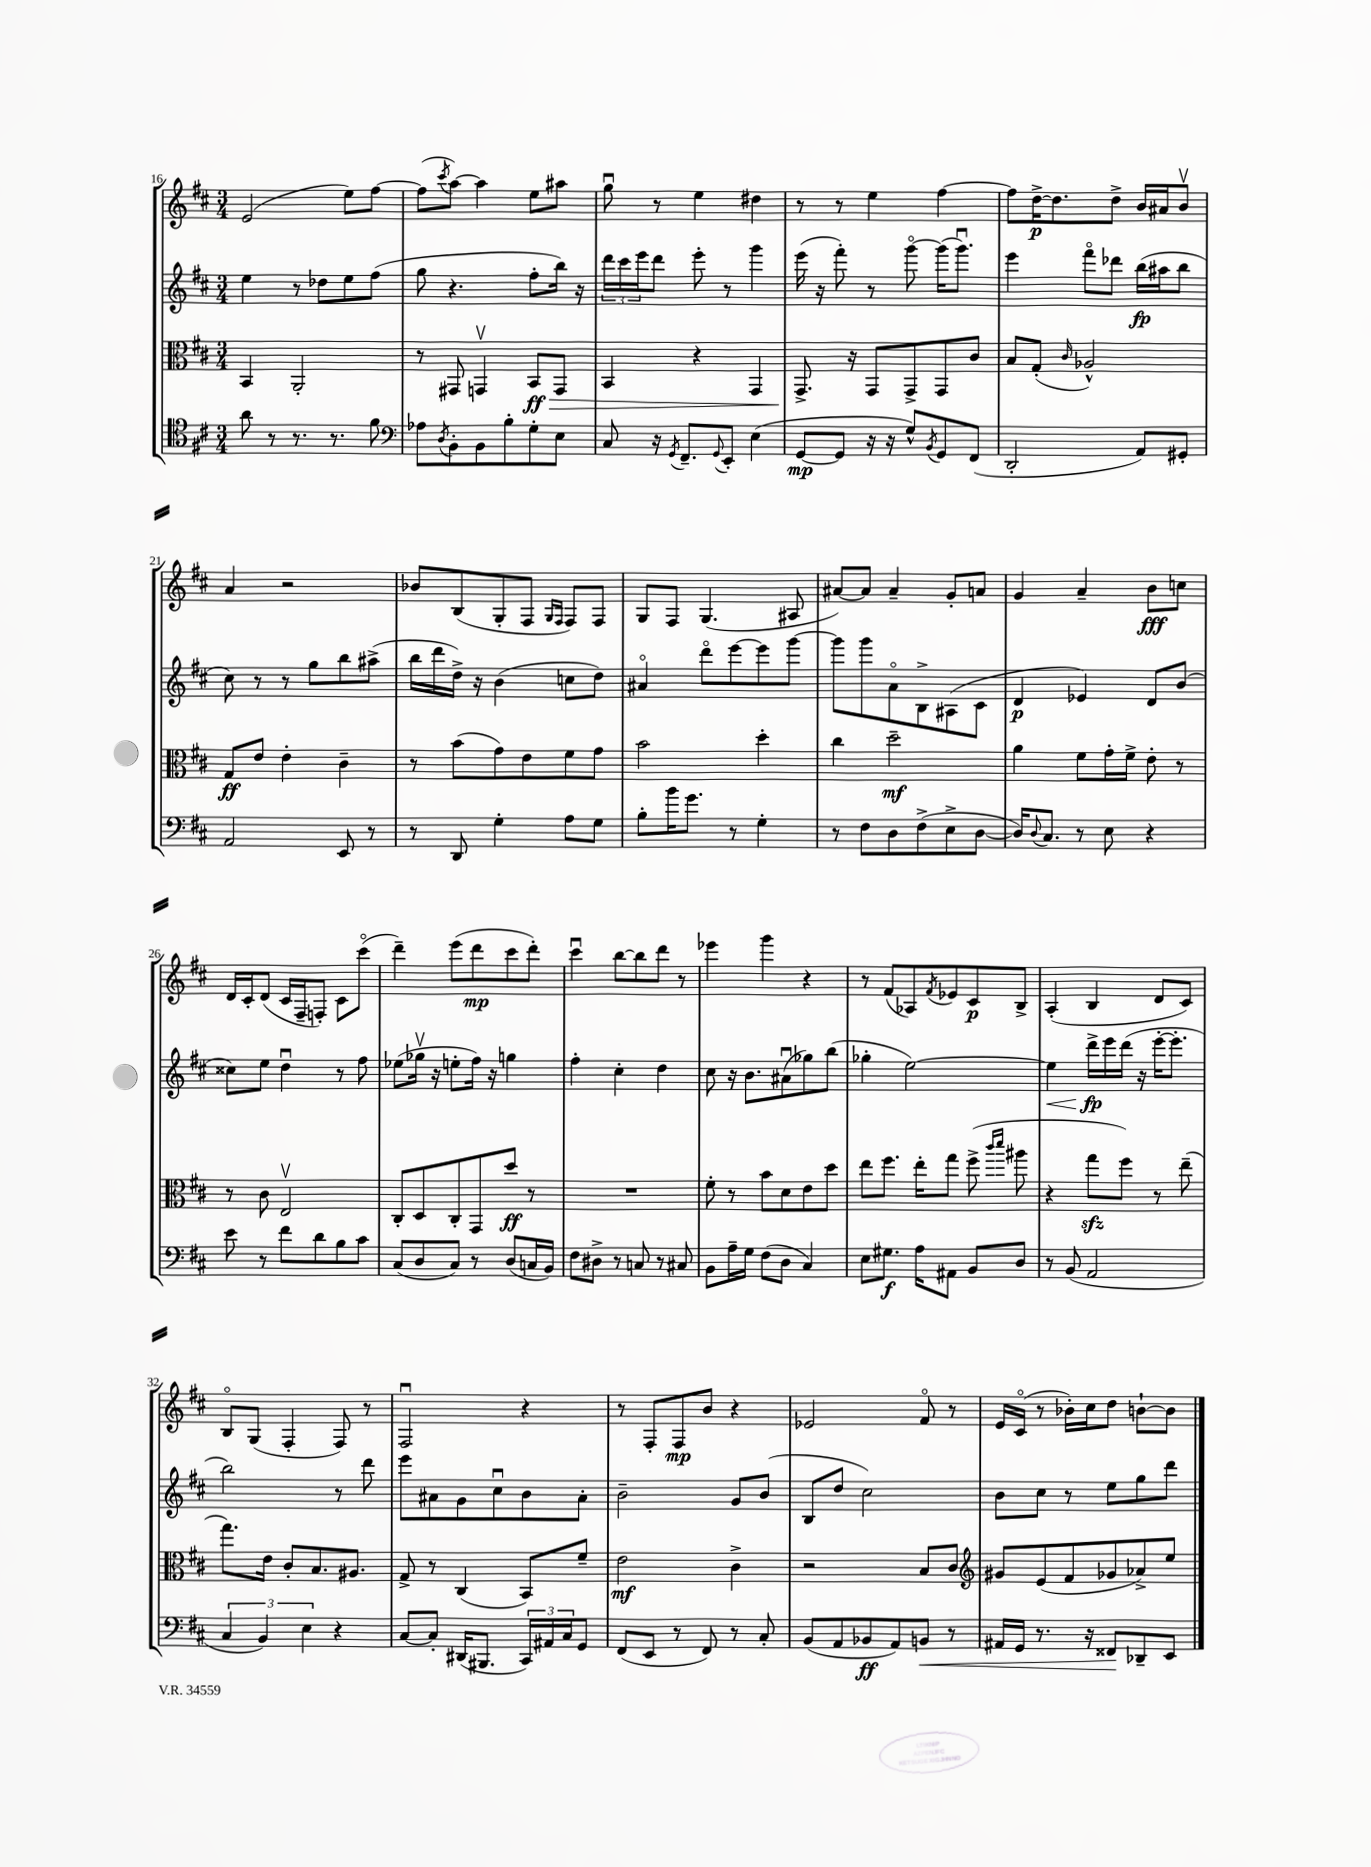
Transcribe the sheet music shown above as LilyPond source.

<<
\new StaffGroup <<
\new Staff = "s0" {
    \clef treble \key d \major \numericTimeSignature \time 3/4
    e'2( e''8) fis''8~ |
    fis''8( \acciaccatura { cis'''8 } a''8~) a''4 e''8 ais''8 |
    g''8\downbow r8 e''4 dis''4 |
    r8 r8 e''4 fis''4~ |
    fis''8 d''16~->\p d''8. d''8-> b'16 ais'16 b'8\upbow |
    a'4 r2 |
    bes'8 b8( g8-. fis8 \grace { g16 fis16 } fis8) fis8 |
    g8 fis8 g4.( ais8 |
    ais'8~) ais'8 ais'4-- g'8-. a'8 |
    g'4 a'4-- b'8\fff c''8 |
    d'16 cis'16-. d'8( cis'16 fis16-- f8-.) cis'8 cis'''8\flageolet( |
    d'''4--) e'''8( d'''8\mp cis'''8 d'''8-.) |
    cis'''4\downbow b''8~ b''8 d'''8 r8 |
    ees'''4 g'''4 r4 |
    r8 fis'8( aes8) \acciaccatura { fis'8 } ees'8 cis'8\p b8-> |
    a4-.( b4 d'8 cis'8) |
    b8\flageolet g8( fis4-. fis8) r8 |
    fis2\downbow r4 |
    r8 fis8-. fis8\mp b'8 r4 |
    ees'2 fis'8\flageolet r8 |
    e'16 cis'16\flageolet( r8 bes'16-.) cis''16 d''8 b'8~-! b'8 \bar "|." |
}
\new Staff = "s1" {
    \clef treble \key d \major \numericTimeSignature \time 3/4
    e''4 r8 des''8 e''8 fis''8( |
    g''8 r4. fis''8-. b''16) r16 |
    \tuplet 3/2 { d'''16 cis'''16 e'''16 } d'''8 e'''8-. r8 g'''4 |
    e'''16( r16 fis'''8-.) r8 g'''8~\flageolet g'''16( g'''8.\downbow) |
    e'''4 fis'''8\flageolet des'''8 b''16\fp( ais''16 b''8 |
    cis''8) r8 r8 g''8 b''8 ais''8->( |
    b''16 d'''16 d''16->) r16 b'4( c''8 d''8) |
    ais'4\flageolet d'''8\flageolet e'''8~ e'''8 g'''8~ |
    g'''8 g'''8 a'8\flageolet b8-> ais8( cis'8 |
    d'4\p ees'4) d'8 b'8( |
    cisis''8) e''8 d''4\downbow r8 fis''8 |
    ees''8( ges''16\upbow r16 e''8-. fis''16) r16 g''4 |
    fis''4-. cis''4-. d''4 |
    cis''8 r16 b'8. ais'8\downbow( ges''8) b''8( |
    ges''4-. e''2~) |
    e''4\< d'''16->\fp\! e'''16 d'''16( r16 e'''16~-. e'''8.-. |
    b''2) r8 d'''8 |
    e'''8 ais'8 g'8 cis''8\downbow b'8 ais'8-. |
    b'2-- g'8 b'8( |
    b8 d''8 cis''2) |
    b'8 cis''8 r8 e''8 g''8 d'''8 \bar "|." |
}
\new Staff = "s2" {
    \clef alto \key d \major \numericTimeSignature \time 3/4
    b,4 a,2-. |
    r8 gis,8 g,4\upbow b,8\ff\> g,8 |
    b,4 r4 g,4 |
    g,8.->\! r16 g,8 g,8-> g,8 cis'8 |
    b8 g8-.( \grace { cis'16 } aes2-^) |
    g8\ff e'8 e'4-. cis'4-- |
    r8 b'8( g'8) e'8 fis'8 g'8 |
    b'2 d''4-. |
    cis''4 d''2--\mf |
    a'4 fis'8 g'16-. fis'16-> e'8-. r8 |
    r8 cis'8 e2\upbow |
    cis8-. d8 cis8-. g,8 d''8\ff r8 |
    R2. |
    fis'8-. r8 b'8 d'8 e'8 d''8 |
    e''8 fis''8. e''16-. g''8 fis''8->( \grace { cis'''16 d'''16 } ais''8 |
    r4 g''8\sfz fis''8) r8 e''8--( |
    g''8.) e'16 cis'8-. b8. ais8. |
    g8-> r8 cis4( b,8) fis'8-- |
    e'2\mf cis'4-> |
    r2 b8 cis'8 |
    \clef treble gis'8 e'8( fis'8 ges'8 aes'8->) e''8 \bar "|." |
}
\new Staff = "s3" {
    \clef tenor \key d \major \numericTimeSignature \time 3/4
    a'8 r8 r8. r8. fis'8 |
    \clef bass aes8 \acciaccatura { d8 } b,8-. b,8 b8-. g8-. e8 |
    cis8 r16 \acciaccatura { g,8 } fis,8.-- \appoggiatura { g,8 } e,8-. e4( |
    g,8~\mp g,8 r16 r16 g8-^) \acciaccatura { b,8 } g,8 fis,8( |
    d,2-. a,8) gis,8-. |
    a,2 e,8 r8 |
    r8 d,8 g4-. a8 g8 |
    b8-. b'16 g'8. r8 g4-. |
    r8 fis8 d8 fis8->( e8-> d8~ |
    d16) \appoggiatura { d8 } cis8. r8 e8 r4 |
    e'8 r8 fis'8 d'8 b8 cis'8 |
    cis8( d8 cis8) r8 d8( c16 b,16) |
    fis8 dis8-> r8 c8 r8 cis8 |
    b,8 a16-- g16 fis8( d8 cis4) |
    e8 gis8.\f a16 ais,8 b,8 d8 |
    r8 b,8( a,2 |
    \tuplet 3/2 { cis4 b,4) e4 } r4 |
    cis8~ cis8-. dis,16( bis,,8. \tuplet 3/2 { cis,16) ais,16 cis16 } g,8 |
    fis,8( e,8 r8 fis,8) r8 cis8-. |
    b,8( a,8 bes,8\ff a,8) b,8\< r8 |
    ais,16 g,16 r8. r16 fisis,8\! des,8-- e,8 \bar "|." |
}
>>
>>
\layout { \context { \Score currentBarNumber = #16 } }
